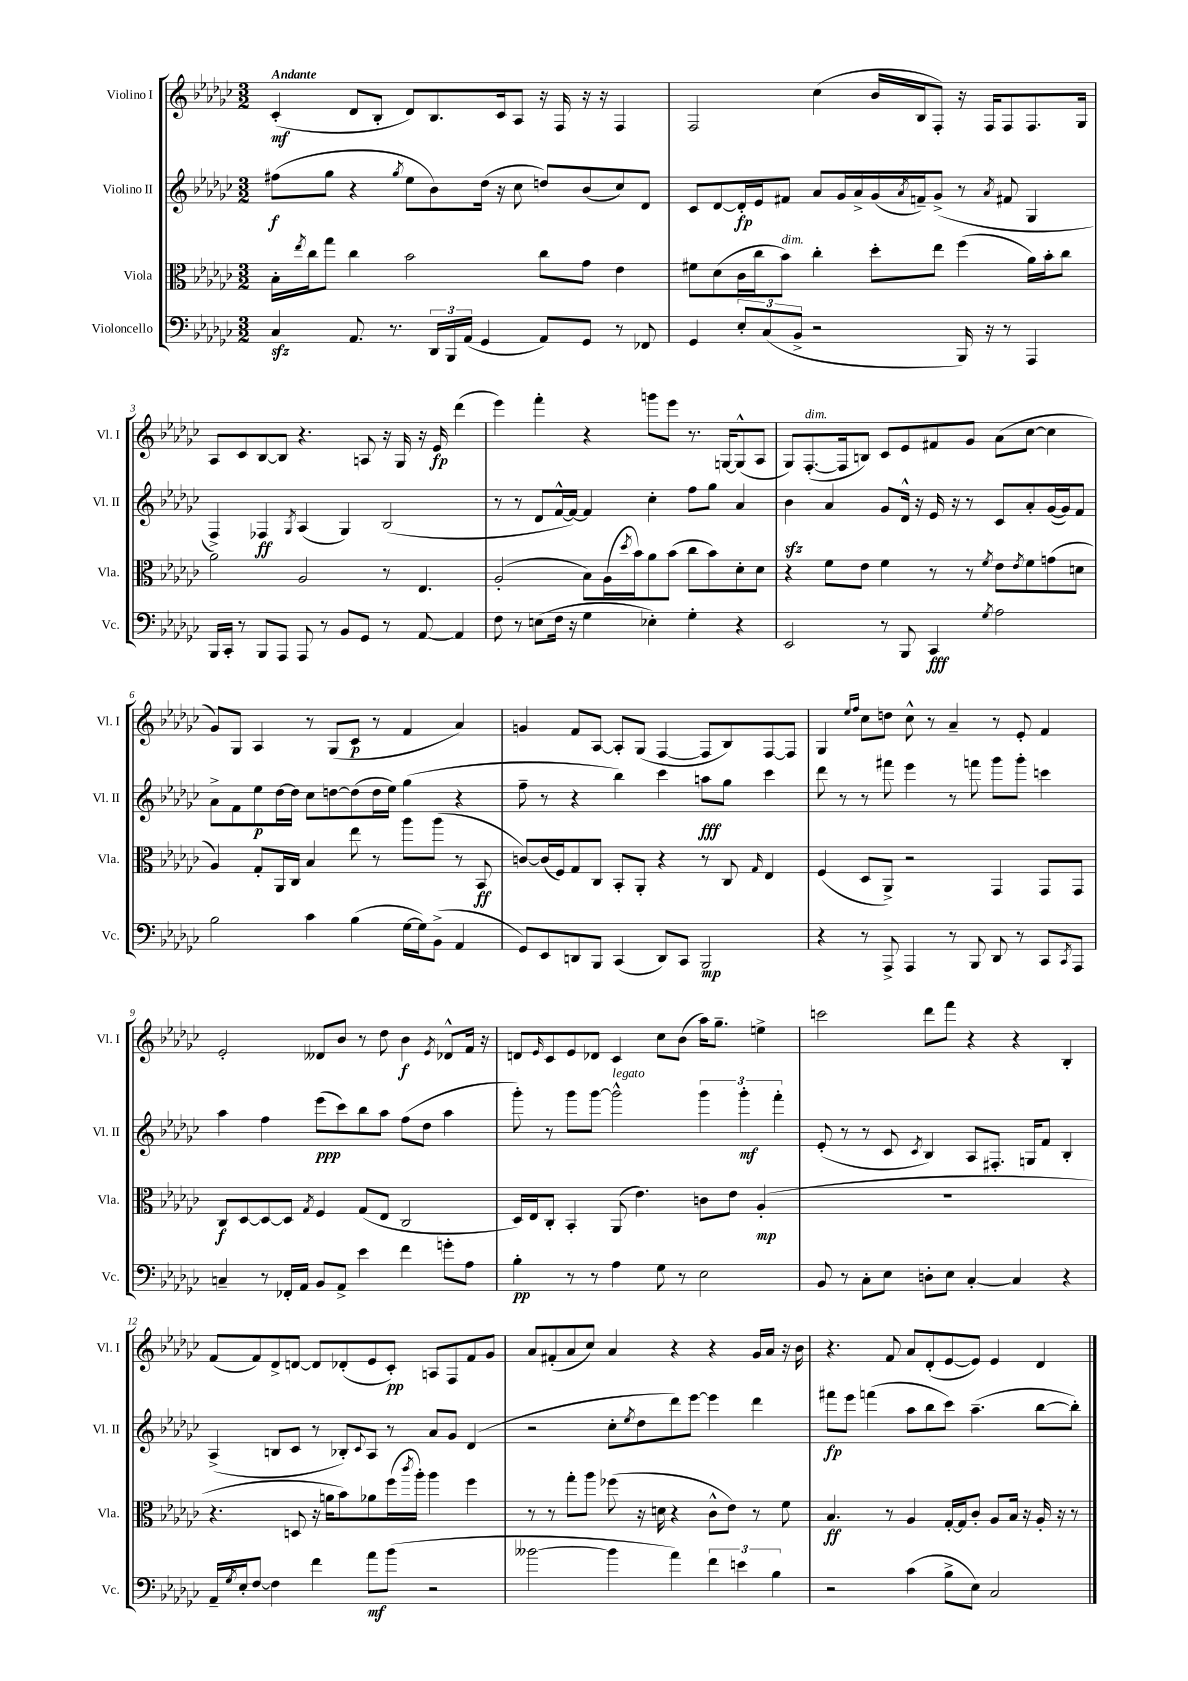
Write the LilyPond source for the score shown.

<<
\new StaffGroup <<
\new Staff = "s0" \with { instrumentName = "Violino I" shortInstrumentName = "Vl. I" } {
    \clef treble \key ges \major \numericTimeSignature \time 3/2 \tempo "Andante"
    ces'4-.\mf( des'8 bes8-. des'8) bes8. ces'16 aes8 r16 f16 r16 r16 f4 |
    f2 ces''4( bes'16 bes16 f8-.) r16 f16 f8 f8. ges16 |
    aes8 ces'8 bes8~ bes8 r4. a8 r16 ges16 r16 ees'16\fp des'''4( |
    ees'''4) f'''4-. r4 g'''8 ees'''8 r8. g16~ g8-^( aes8 |
    ges8) f8.~-.^\markup { \italic "dim." }( f16 b8) ces'8 ees'8 fis'8 ges'8 aes'8( ces''8~ ces''4 |
    ges'8) ges8 aes4 r8 ges8( ces'8\p r8 f'4 aes'4) |
    g'4 f'8 aes8~ aes8-. ges8( f4~ f8 bes8) f8~ f8 |
    ges4 \grace { ees''16 f''16 } ces''8 d''8 ces''8-^ r8 aes'4-- r8 ees'8-. f'4 |
    ees'2-. deses'8 bes'8 r8 des''8 bes'4\f \acciaccatura { ees'8 } des'8-^ f'16 r16 |
    d'8 \grace { ees'16 } ces'8 ees'8 des'8 ces'4 ces''8 bes'8( aes''16) ges''8.-- e''4-> |
    c'''2 des'''8 f'''8 r4 r4 bes4-. |
    f'8( f'8) des'8-> d'8~ d'8 des'8-.( ees'8 ces'8-.\pp) a8 f8 f'8 ges'8 |
    aes'8 fis'8-.( aes'8 ces''8) aes'4 r4 r4 ges'16 aes'16 r16 bes'16 |
    r4. f'8 aes'8 des'8-.( ees'8~ ees'8) ees'4 des'4 \bar "|." |
}
\new Staff = "s1" \with { instrumentName = "Violino II" shortInstrumentName = "Vl. II" } {
    \clef treble \key ges \major \numericTimeSignature \time 3/2
    fis''8\f( ges''8 r4 \acciaccatura { ges''8 } ees''8 bes'8) des''16( r16 ces''8 d''8) bes'8( ces''8) des'8 |
    ces'8 des'8~ des'16-.\fp ees'16 fis'8 aes'8 ges'16 aes'16-> ges'16( \acciaccatura { aes'8 } f'16--) ges'8->( r8 \acciaccatura { aes'8 } fis'8 ges4 |
    f4->) fes4\ff \acciaccatura { ges8 } aes4( ges4) bes2( |
    r8 r8 des'8 f'16~-^ f'16~) f'4 ces''4-. f''8 ges''8 aes'4 |
    bes'4\sfz aes'4 ges'8 des'16-^ r16 ees'16 r16 r8 ces'8 aes'8-. ges'16~( ges'16) f'8 |
    aes'8-> f'8 ees''8\p des''16~ des''16 ces''8 d''8~ d''8( d''16 ees''16) ges''4( r4 |
    f''8-- r8 r4 bes''4) ces'''4 a''8\fff ges''8 ces'''4 |
    des'''8 r8 r8 fis'''8 ees'''4 r8 f'''8 ges'''8 ges'''8-. c'''4 |
    aes''4 f''4 ees'''8\ppp( ces'''8) bes''8 aes''8 f''8( des''8 aes''4 |
    ges'''8-.) r8 ges'''8 ges'''8~ ges'''2-^^\markup { \italic "legato" } \tuplet 3/2 { ges'''4 ges'''4-.\mf f'''4-. } |
    ees'8-.( r8 r8 ces'8 \acciaccatura { ces'8 } bes4) aes8 fis8.-. g16 f'8 bes4-. |
    aes4->( b8 ces'8 r8 bes8-.) \appoggiatura { ces'8 } aes8 r8 aes'8 ges'8 des'4( |
    r2 ces''8-. \acciaccatura { ees''8 } des''8 des'''8) ees'''8~ ees'''4 des'''4 |
    fis'''8\fp ees'''8 f'''4( aes''8 bes''8 ces'''8) aes''4.--( bes''8~ bes''8-.) \bar "|." |
}
\new Staff = "s2" \with { instrumentName = "Viola" shortInstrumentName = "Vla." } {
    \clef alto \key ges \major \numericTimeSignature \time 3/2
    bes16-. \acciaccatura { ees''8 } ces''16 ges''8 ces''4 bes'2 ces''8 ges'8 ees'4 |
    fis'8 des'8( ces'16 ces''16 bes'8^\markup { \italic "dim." }) ces''4-. des''8-. ees''8 f''4( aes'16) bes'16-. ces''8 |
    aes'2 aes2 r8 ees4. |
    aes2-.( bes8) aes16( \acciaccatura { des''8 } bes'16) aes'8 bes'8( ces''8 bes'8) des'8-. des'8 |
    r4 f'8 ees'8 f'4 r8 r8 \acciaccatura { f'8 } ees'8 \acciaccatura { ees'8 } f'8 g'8( d'8 |
    aes4) ges8-. aes,16 ces16 bes4 ees''8 r8 aes''8 aes''8( r8 bes,8\ff |
    c'8~) c'16( f16) ges8 ces8 bes,8-. aes,8-. r4 r8 ces8 \grace { ges16 } ees4 |
    f4( des8 aes,8->) r2 ges,4 ges,8 ges,8 |
    ces8\f des8~ des8~ des8 \acciaccatura { ges8 } f4 ges8( ees8 ces2 |
    des16) ees16 ces8-. bes,4-. aes,8( ees'4.) c'8 ees'8 aes4-.\mp( |
    R1. |
    r4. d8 r16 a'16 bes'8) aes'8 f''16( \acciaccatura { ces'''8 } aes''16-.) aes''4 f''4 |
    r8 r8 ges''8-. aes''8 fes''8( r16 d'16 r4 ces'8-^ ees'8) r8 f'8 |
    bes4.\ff r8 aes4 ges16~-. ges16 ces'8-. aes8 bes16 r16 aes16-. r16 r8 \bar "|." |
}
\new Staff = "s3" \with { instrumentName = "Violoncello" shortInstrumentName = "Vc." } {
    \clef bass \key ges \major \numericTimeSignature \time 3/2
    ces4\sfz aes,8. r8. \tuplet 3/2 { des,16 bes,,16 aes,16( } ges,4 aes,8) ges,8 r8 fes,8 |
    ges,4 \tuplet 3/2 { ees8-. ces8( bes,8-> } r2 bes,,16) r16 r8 aes,,4 |
    bes,,16 ces,16-. r8 bes,,8 aes,,8 aes,,8 r8 bes,8 ges,8 r8 aes,8~ aes,4 |
    f8 r8 e8( f16 r16 ges4 ees4-.) ges4-. r4 |
    ees,2 r8 bes,,8 ces,4\fff \acciaccatura { ges8 } aes2 |
    bes2 ces'4 bes4( ges16~ ges16) bes,8->( aes,4 |
    ges,8) ees,8 d,8 bes,,8 ces,4( d,8) ces,8 bes,,2\mp |
    r4 r8 aes,,8-> aes,,4 r8 bes,,8 des,8 r8 ces,8 \acciaccatura { ces,8 } aes,,8 |
    c4-- r8 fes,16-. aes,16 bes,8 aes,8-> ees'4 f'4 g'8-. aes8 |
    bes4-.\pp r8 r8 aes4 ges8 r8 ees2 |
    bes,8 r8 ces8-. ees8 d8-. ees8 ces4~-. ces4 r4 |
    aes,16-- \acciaccatura { ges8 } ees16-. f8~ f4 f'4 aes'8\mf bes'8( r2 |
    beses'2~ beses'4 aes'4) \tuplet 3/2 { f'4 e'4 bes4 } |
    r2 ces'4( bes8-> ees8) ces2 \bar "|." |
}
>>
>>
